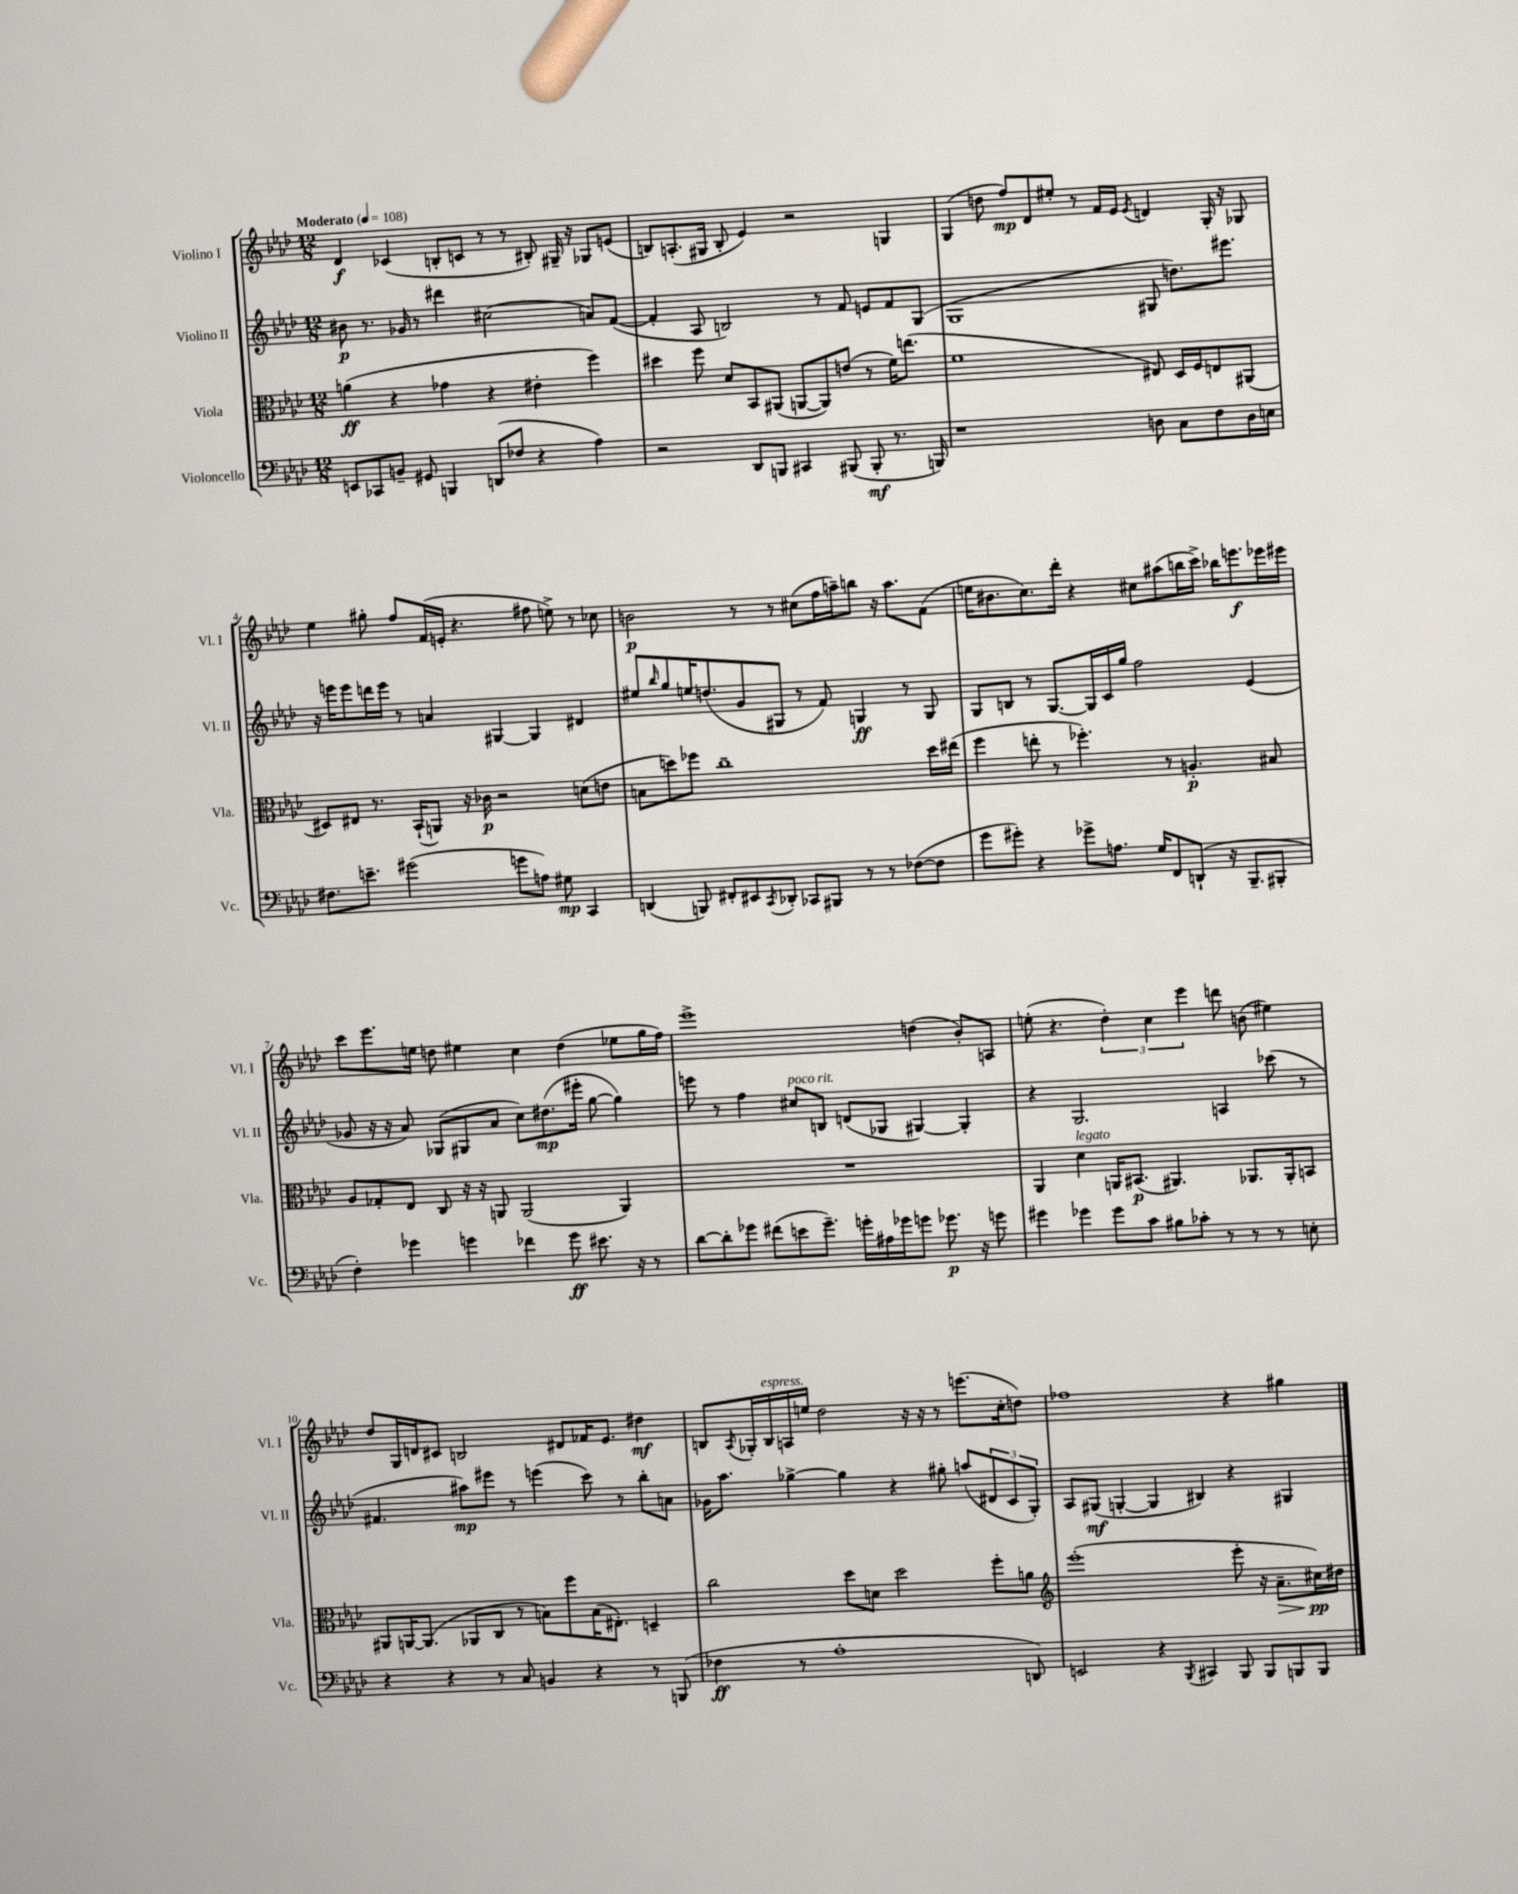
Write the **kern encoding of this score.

**kern	**kern	**kern	**kern
*staff4	*staff3	*staff2	*staff1
*clefF4	*clefC3	*clefG2	*clefG2
*k[b-e-a-d-]	*k[b-e-a-d-]	*k[b-e-a-d-]	*k[b-e-a-d-]
*M12/8	*M12/8	*M12/8	*M12/8
*MM108	*MM108	*MM108	*MM108
8EE/L	(4a\	8b#\	4d-/
8CC-/	.	8.r	.
8BB~/J	4r	.	(4c-/
.	.	16g-/	.
8GG#/	.	8r	.
4BBB/	4g-\	4ddd#\	8B'/L
.	.	.	8c/J
(8DD/L	4r	(2cc#\	8r
8F-/J	.	.	8r
4r	4e#'\	.	8B#'/)
.	.	.	16G#~/
.	.	.	16r
4A-\)	4ff\)	8a/L)	8G-/L
.	.	([8f/J	(8e/J
=	=	=	=
2r	4dd#\	4f'/]	8B/L)
.	.	.	(8.A'/
.	8ff\	8A-/	.
.	.	.	16G#/Jk
.	8d-/L	2B/)	8B'/
8DD-/L	8BB-/	.	4e-/)
8BBB/J	(8AA#/J	.	.
4CC#/	[8AA/L	.	2r
.	8AA/])	8r	.
(8BBB#/	(8e/J	8f/	.
8BBB#'/	8r	8e/L	.
8.r	16f\LK)	8f/	4G/
.	(8.ee\J	.	.
.	.	(8G/J	.
16BBB/)	.	.	.
=	=	=	=
1r	1f	1G	(4G/
.	.	.	8dd\
.	.	.	8ff/L)
.	.	.	8d-/
.	.	.	8ee#'/J
.	.	.	8r
.	.	.	16f/LL
.	.	.	16e-/JJ
.	.	.	8qe-/
8D\	8E#/)	8G#/	4d/
8C\L	16D-/LL	8.dd\L)	.
.	16F/J	.	.
8F\	8E/	.	16G'/
.	.	8.eee#\J	16r
16D\L	(8AA#/J	.	8G-/
16E\JJ	.	.	.
=	=	=	=
8.F#\L	8D#/L)	16r	4ee-\
.	.	16eee\LK	.
.	8E#/J	8eee\	.
8.e~\J	.	.	.
.	8.r	16ddd\L	8gg#'\
.	.	16eee\JJ	.
(2g#\	.	8r	8ff/L
.	(16BB-`/LK	.	.
.	8AA/J)	4a/	(16f/L
.	.	.	16e'/JJ
.	16r	.	4.r
.	16c-\	.	.
.	2r	[4G#/	.
8g\L	.	.	.
8A\J)	.	4G#/]	8ff#\
8G#\	.	.	8ee^\)
4CC/	(8d\L	4d#/	8r
.	8e\J	.	8cc-\
=	=	=	=
(4DD/	8B\L	8ee#/L	2b\
.	.	16qqbb-/	.
.	8dd\)	8gg/	.
8BBB/)	8ff-\J	16ee/K	.
.	.	(8.dd/	.
8FF#'/L	1cc~	.	.
8EE#/	.	8g/	8r
8qCC/	.	.	.
8DD-'/J	.	8G#/J	8r
8CC-/L	.	8r	(8cc#\L
8BBB#/J	.	8f/)	16ff\L
.	.	.	16aa~\J)
8r	.	4G/	8bb\J
8r	.	.	16r
.	.	.	8.aa\L
([8F-\L	.	8r	.
8F-\]J	16dd\LL	8G/	(8f\J
.	(16ee#\JJ	.	.
=	=	=	=
8g\L	4ff\	8G/L	16ee\LK
.	.	.	8.b#\
8g#'\J)	.	8B/J	.
4r	8ee'\	8r	8.cc\)
.	8r	[8.G/L	.
.	.	.	16ddd-'\Jk
8g-^\L	4.ff-'\)	.	4r
.	.	16G/]L	.
8.A\J	.	16c/	.
.	.	16gg/JJ	.
.	.	2ff\	8cc#\L
16G/LK	.	.	.
8FF/	8r	.	(8aa#\
(8DD`/J	4.A'/	.	16bb\L
.	.	.	16ccc^\JJ)
16r	.	.	16bb-\LK
8.BBB-~/L	.	.	8.eee\
.	.	(4e-/	.
8BBB#'/J	8B#/	.	16eee-\L
.	.	.	16eee#\JJ
=	=	=	=
4F'\)	8A-/L	8g-/	8ccc\L
.	8G-'/	16r	8.eee-\
.	.	16r	.
4g-\	8E-/J	8a-/)	.
.	.	.	16ee\Jk
.	8C/	(8G-/L	8dd\
4g\	16r	8G#/	4ee#\
.	16r	.	.
.	8AA/	8a-/J	.
4f-\	(2AA/	8cc\L)	4cc\
.	.	(8.dd#\	.
8g\	.	.	(4dd\
.	.	16eee#'\Jk	.
8.e#\	.	[8gg\	.
.	4AA/)	4gg\])	8ee-\L
16r	.	.	.
8r	.	.	16gg\L
.	.	.	16ff\JJ)
=	=	=	=
[8d-\L	1.r	8eee\	1eee-^
8d-'\]	.	8r	.
8g-\J	.	4ff\	.
(8f#\L	.	.	.
8e\	.	8cc#/L	.
8.g-~\J)	.	8B/J	.
.	.	(8d/L	.
16g'\LL	.	.	.
16A#\	.	8G-/J	.
16g-\J	.	.	.
8g\J	.	[4G#/)	(4dd\
8.g-\	.	.	.
.	.	4G#'/]	8b-'/L)
16r	.	.	.
8g\	.	.	8A/J
=	=	=	=
4g#\	4AA-/	4r	(8ee'\
.	.	.	4.r
4g-\	4d-\	2.G/	.
8g-\L	16AA/LK	.	6dd-'\)
.	(8.BB#/J	.	.
8c\J	.	.	.
.	.	.	6cc\
8B#\L	4.AA#/)	.	.
.	.	.	6eee-\
8c-'\J	.	.	.
8r	.	4A/	8ddd\
8r	8.AA-/L	.	(8b\
8r	.	(8ccc-\	4ee#\)
.	16AA-'/k	.	.
8E'\	8BB/J	8r	.
=	=	=	=
4r	8AA#/L	4.f#/	8dd-/L
.	[16AA/K	.	16G/L
.	(8.AA/]J	.	16d/J
4r	.	.	8c#/J
.	8AA-/L	8aa#\L)	2B/
8r	8C/J	8eee#\J	.
8C/	8r	8r	.
4BB/	8B\L)	(4eee\	.
.	8ff\	.	8d#/L
4r	(16B\K	8ccc\)	16f-/K
.	8.E#'\J)	.	8.e-/J
.	.	8r	.
8r	4D~/	8bb-'\L	4dd#\
(8BBB/	.	8a\J	.
=	=	=	=
4F-\	2cc\	16g-\LK	8B/L
.	.	8.aa-\J	.
.	.	.	8qA-/
.	.	.	16G-'/L
.	.	.	16B/
8r	.	[4gg-^\	16A/
.	.	.	16ee/JJ
1A-'	.	.	2dd-\
.	8dd-\L	4gg-\]	.
.	8d\J	.	.
.	2dd-\	4r	.
.	.	.	16r
.	.	.	16r
.	.	8gg#'\	8r
.	.	(8aa/L	(8.eee\L
.	8ff'\L	12d#/	.
.	.	.	16cc'\k
.	.	12c/	.
8DD/)	8a\J	.	8dd\J)
.	.	12G'/J)	.
=	=	=	=
*	*clefG2	*	*
2EE/	(1eee-'	8A-/L	1ff-
.	.	(8G#/J	.
.	.	[4G'/	.
4r	.	4G/]	.
8qBBB-/	.	.	.
4CC#/	.	4B#/)	.
8BBB-/	8eee-'\	4r	4r
8BBB-/L	16r	.	.
.	8.a-~\L	.	.
8BBB/	.	4G#/	4gg#\
8BBB/J	16cc#\L)	.	.
.	16dd#\JJ	.	.
==	==	==	==
*-	*-	*-	*-
